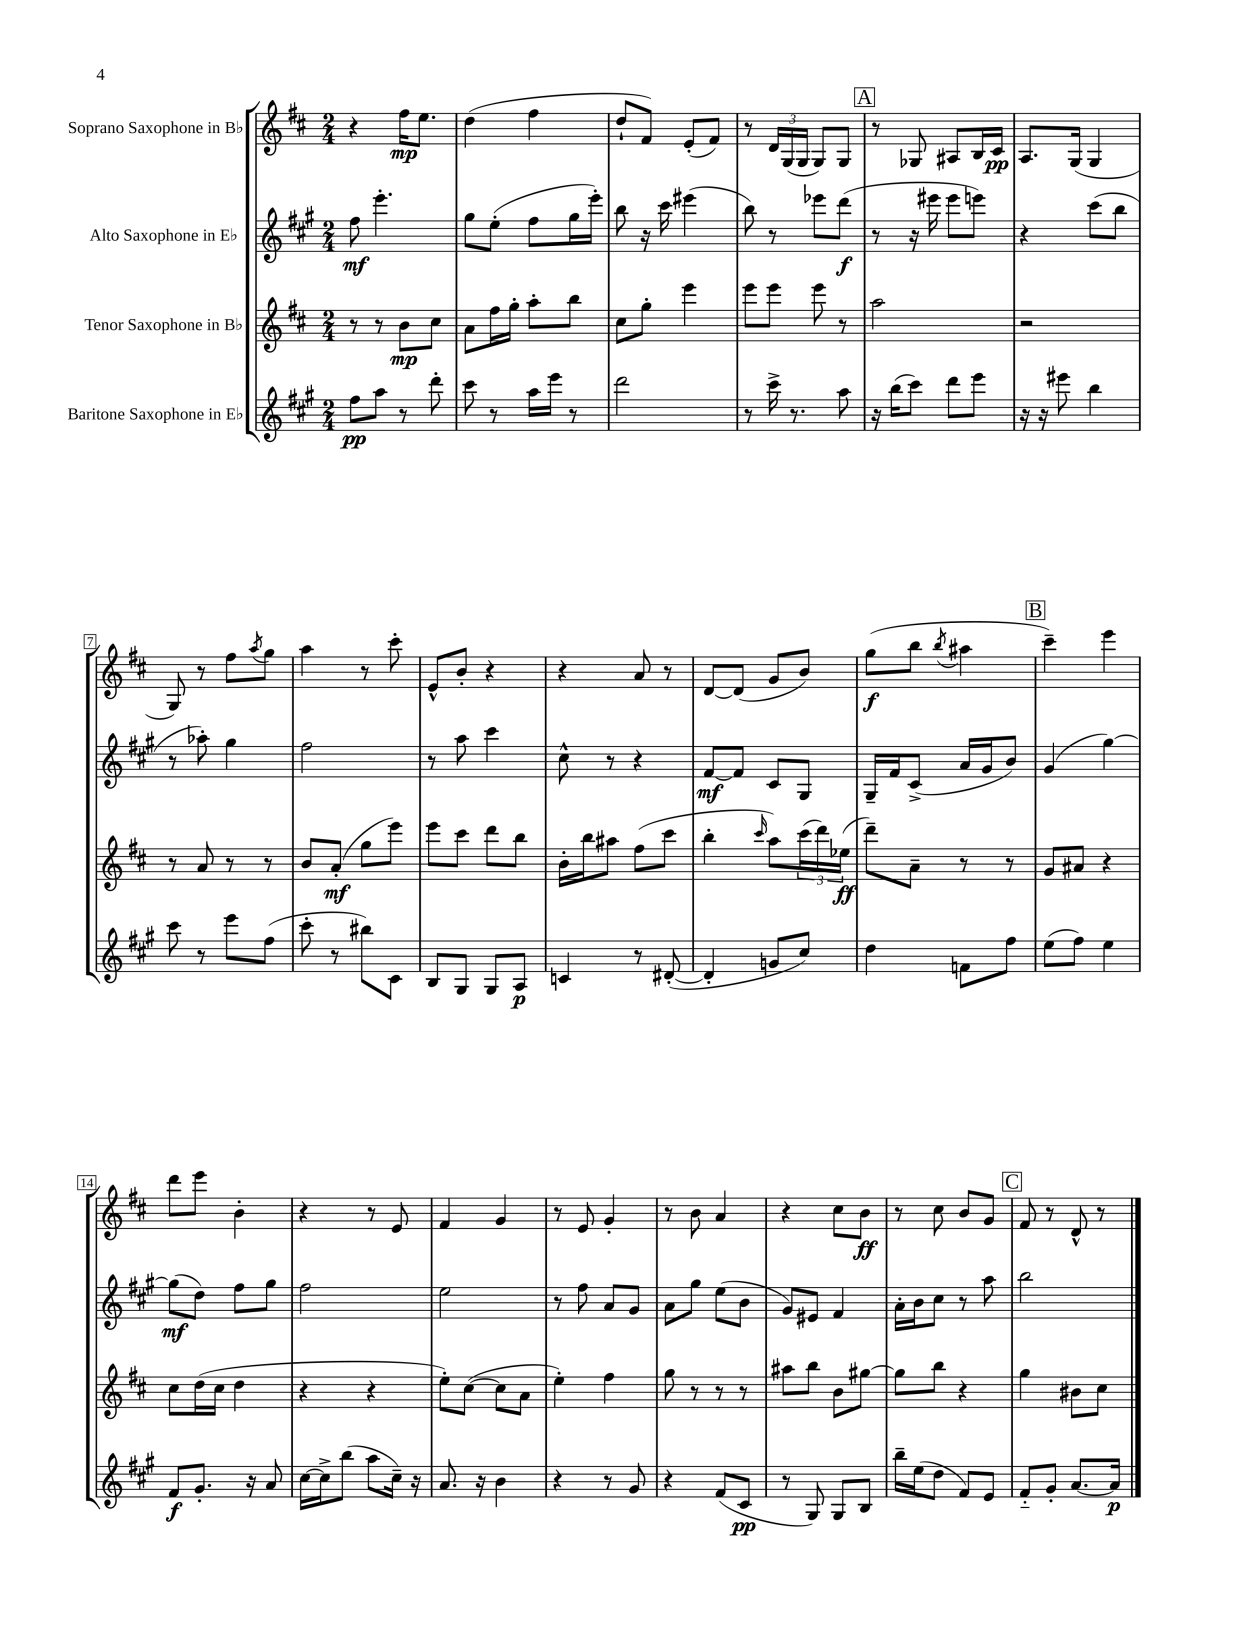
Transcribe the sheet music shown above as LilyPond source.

<<
\new StaffGroup <<
\new Staff = "s0" \with { instrumentName = "Soprano Saxophone in Bb" } {
    \clef treble \key d \major \numericTimeSignature \time 2/4
    r4 fis''16\mp e''8. |
    d''4( fis''4 |
    d''8-! fis'8) e'8-.( fis'8) |
    r8 \tuplet 3/2 { d'16 g16( g16 } g8) g8 |
    \mark \markup { \box "A" } r8 ges8 ais8 b16 cis'16\pp |
    a8. g16( g4 |
    g8) r8 fis''8 \acciaccatura { a''8 } g''8 |
    a''4 r8 cis'''8-. |
    e'8-^ b'8-. r4 |
    r4 a'8 r8 |
    d'8~ d'8( g'8 b'8) |
    g''8\f( b''8 \acciaccatura { b''8 } ais''4 |
    \mark \markup { \box "B" } cis'''4--) e'''4 |
    d'''8 e'''8 b'4-. |
    r4 r8 e'8 |
    fis'4 g'4 |
    r8 e'8 g'4-. |
    r8 b'8 a'4 |
    r4 cis''8 b'8\ff |
    r8 cis''8 b'8 g'8 |
    \mark \markup { \box "C" } fis'8 r8 d'8-^ r8 \bar "|." |
}
\new Staff = "s1" \with { instrumentName = "Alto Saxophone in Eb" } {
    \clef treble \key a \major \numericTimeSignature \time 2/4
    fis''8\mf e'''4.-. |
    gis''8 e''8-.( fis''8 gis''16 e'''16-.) |
    b''8 r16 cis'''16 eis'''4( |
    b''8) r8 ees'''8 d'''8\f( |
    \mark \markup { \box "A" } r8 r16 eis'''16 eis'''8 e'''8) |
    r4 cis'''8( b''8 |
    r8 aes''8-.) gis''4 |
    fis''2 |
    r8 a''8 cis'''4 |
    cis''8-^ r8 r4 |
    fis'8~\mf fis'8 cis'8 gis8 |
    gis16-- fis'16 cis'8->( a'16 gis'16 b'8) |
    \mark \markup { \box "B" } gis'4( gis''4~) |
    gis''8\mf( d''8) fis''8 gis''8 |
    fis''2 |
    e''2 |
    r8 fis''8 a'8 gis'8 |
    a'8 gis''8 e''8( b'8 |
    gis'8) eis'8 fis'4 |
    a'16-. b'16 cis''8 r8 a''8 |
    \mark \markup { \box "C" } b''2 \bar "|." |
}
\new Staff = "s2" \with { instrumentName = "Tenor Saxophone in Bb" } {
    \clef treble \key d \major \numericTimeSignature \time 2/4
    r8 r8 b'8\mp cis''8 |
    a'8 fis''16 g''16-. a''8-. b''8 |
    cis''8 g''8-. e'''4 |
    e'''8 e'''8 e'''8 r8 |
    \mark \markup { \box "A" } a''2 |
    r2 |
    r8 a'8 r8 r8 |
    b'8 a'8-.\mf( g''8 e'''8) |
    e'''8 cis'''8 d'''8 b''8 |
    b'16-. b''16 ais''8 fis''8( cis'''8 |
    b''4-. \grace { cis'''16 } a''8) \tuplet 3/2 { cis'''16( d'''16) ees''16\ff( } |
    d'''8--) a'8-- r8 r8 |
    \mark \markup { \box "B" } g'8 ais'8 r4 |
    cis''8 d''16( cis''16 d''4 |
    r4 r4 |
    e''8-.) cis''8~( cis''8 a'8 |
    e''4-.) fis''4 |
    g''8 r8 r8 r8 |
    ais''8 b''8 b'8 gis''8~ |
    gis''8 b''8 r4 |
    \mark \markup { \box "C" } g''4 bis'8 cis''8 \bar "|." |
}
\new Staff = "s3" \with { instrumentName = "Baritone Saxophone in Eb" } {
    \clef treble \key a \major \numericTimeSignature \time 2/4
    fis''8\pp a''8 r8 d'''8-. |
    cis'''8 r8 a''16 e'''16 r8 |
    d'''2 |
    r8 cis'''16-> r8. a''8 |
    \mark \markup { \box "A" } r16 b''16( cis'''8) d'''8 e'''8 |
    r16 r16 eis'''8 b''4 |
    cis'''8 r8 e'''8 fis''8( |
    cis'''8-. r8 bis''8) cis'8 |
    b8 gis8 gis8 a8\p |
    c'4 r8 dis'8~-.( |
    dis'4-. g'8 cis''8) |
    d''4 f'8 fis''8 |
    \mark \markup { \box "B" } e''8( fis''8) e''4 |
    fis'8\f gis'8.-. r16 a'8 |
    cis''16~ cis''16-> b''8( a''8 cis''16--) r16 |
    a'8. r16 b'4 |
    r4 r8 gis'8 |
    r4 fis'8( cis'8\pp |
    r8 gis8) gis8 b8 |
    b''16-- e''16( d''8 fis'8) e'8 |
    \mark \markup { \box "C" } fis'8-_ gis'8-. a'8.~ a'16\p \bar "|." |
}
>>
>>
\layout { \context { \Score \override BarNumber.stencil = #(make-stencil-boxer 0.1 0.3 ly:text-interface::print) } }
